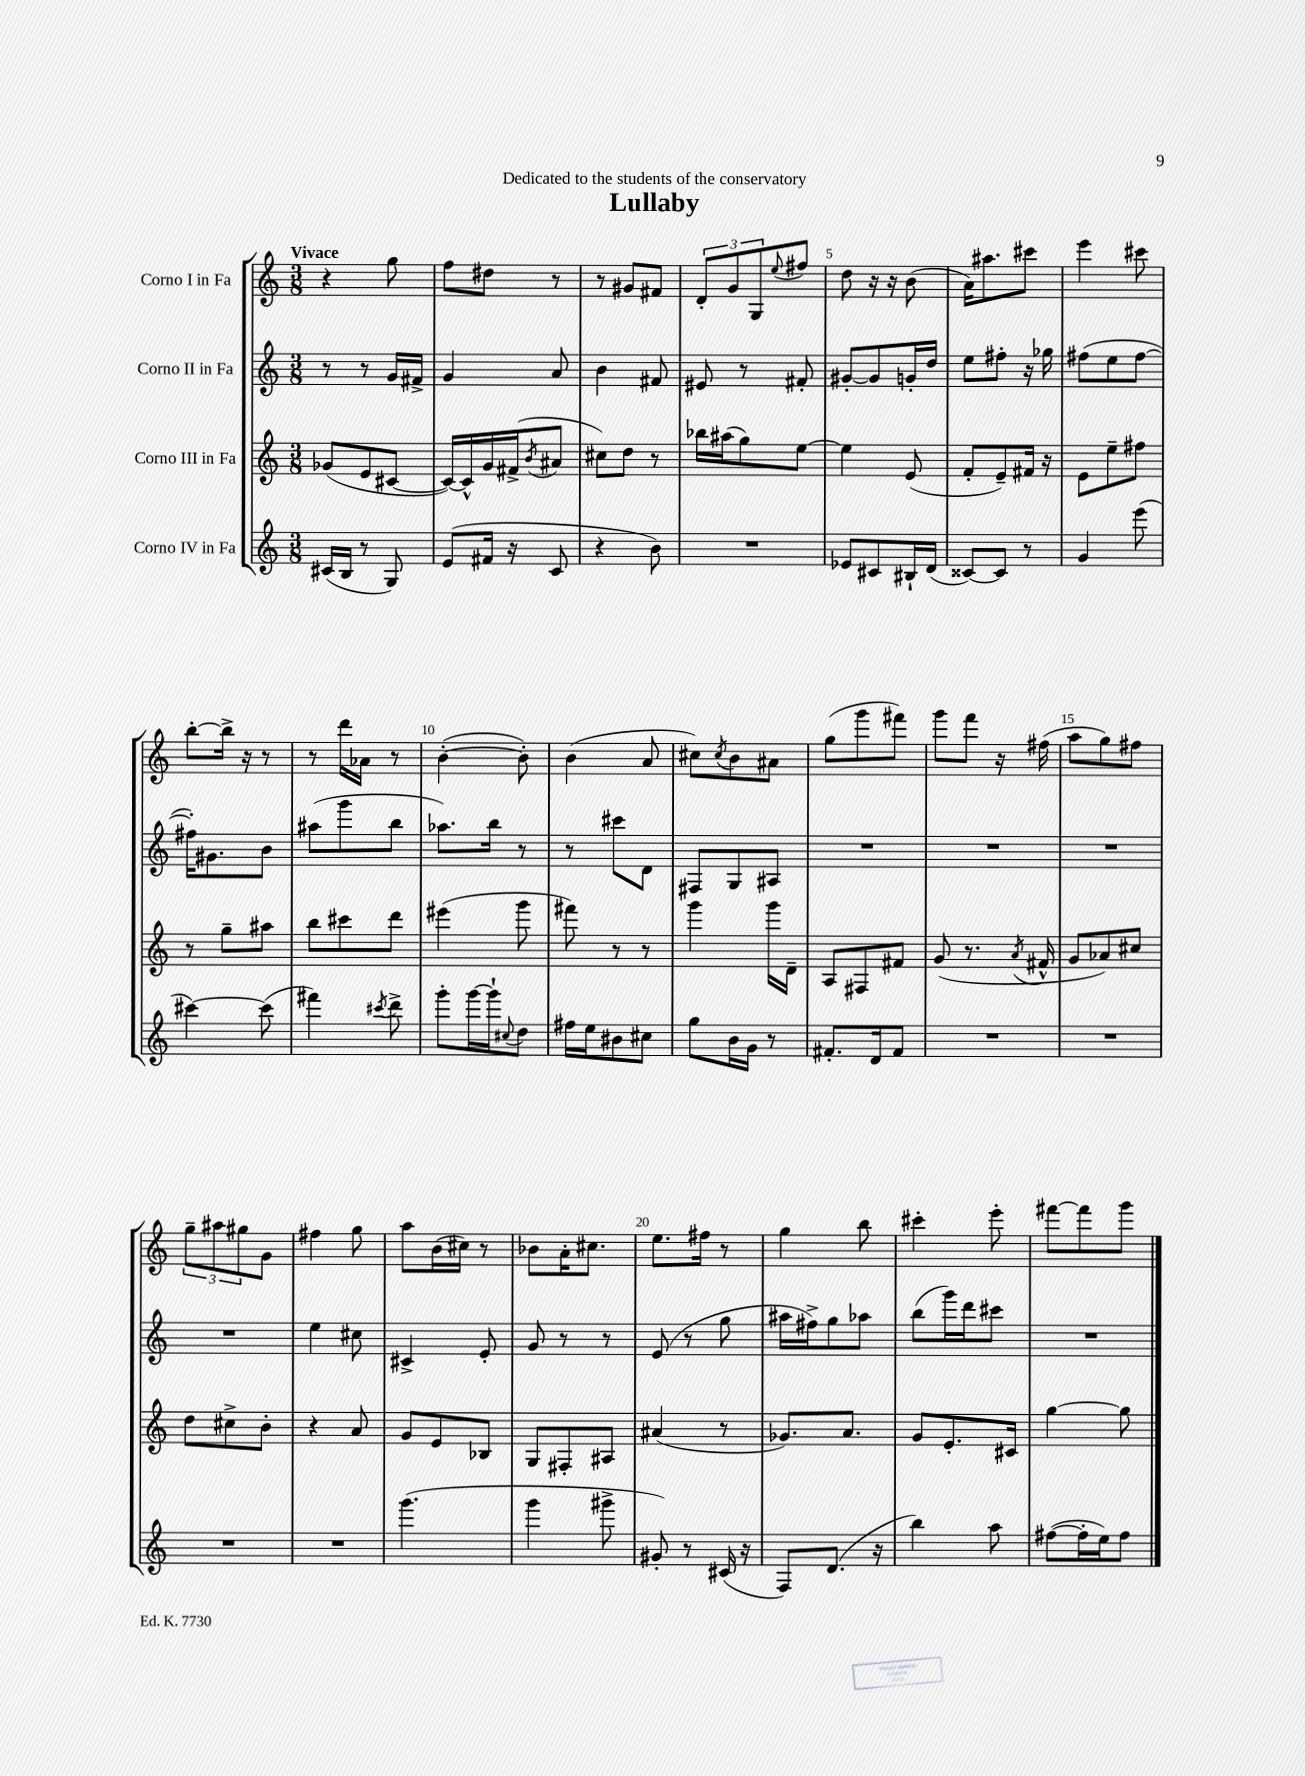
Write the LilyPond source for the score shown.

\header { title = "Lullaby" dedication = "Dedicated to the students of the conservatory" }
<<
\new StaffGroup <<
\new Staff = "s0" \with { instrumentName = "Corno I in Fa" } {
    \clef treble \key c \major \numericTimeSignature \time 3/8 \tempo "Vivace"
    r4 g''8 |
    f''8 dis''8 r8 |
    r8 gis'8 fis'8 |
    \tuplet 3/2 { d'8-. g'8 g8 } \appoggiatura { e''8 } fis''8 |
    d''8 r16 r16 b'8( |
    a'16) ais''8. cis'''8 |
    e'''4 cis'''8 |
    b''8~-. b''16-> r16 r8 |
    r8 d'''16 aes'16 r8 |
    b'4~-.( b'8-.) |
    b'4( a'8 |
    cis''8) \acciaccatura { cis''8 } b'8 ais'8 |
    g''8( g'''8 fis'''8) |
    g'''8 f'''8 r16 fis''16( |
    a''8 g''8) fis''8 |
    \tuplet 3/2 { g''8-- ais''8 gis''8 } g'8 |
    fis''4 g''8 |
    a''8 b'16( cis''16) r8 |
    bes'8 a'16-. cis''8. |
    e''8. fis''16 r8 |
    g''4 b''8 |
    cis'''4-. e'''8-. |
    fis'''8~ fis'''8 g'''8 \bar "|." |
}
\new Staff = "s1" \with { instrumentName = "Corno II in Fa" } {
    \clef treble \key c \major \numericTimeSignature \time 3/8
    r8 r8 g'16 fis'16-> |
    g'4 a'8 |
    b'4 fis'8 |
    eis'8 r8 fis'8-. |
    gis'8~-. gis'8 g'16-. d''16 |
    e''8 fis''8-. r16 ges''16 |
    fis''8( e''8 fis''8~ |
    fis''16-.) gis'8. b'8 |
    ais''8( g'''8 b''8 |
    aes''8.) b''16 r8 |
    r8 cis'''8 d'8 |
    fis8 g8 ais8 |
    R4. |
    R4. |
    R4. |
    R4. |
    e''4 cis''8 |
    cis'4-> e'8-. |
    g'8 r8 r8 |
    e'8( r8 g''8 |
    ais''16 fis''16->) g''8 aes''8 |
    b''8( g'''16) d'''16 cis'''8 |
    R4. \bar "|." |
}
\new Staff = "s2" \with { instrumentName = "Corno III in Fa" } {
    \clef treble \key c \major \numericTimeSignature \time 3/8
    ges'8( e'8 cis'8~ |
    cis'16~) cis'16-^ g'16 fis'16->( \acciaccatura { b'8 } ais'8 |
    cis''8) d''8 r8 |
    bes''16 ais''16( g''8) e''8~ |
    e''4 e'8( |
    f'8-. e'8--) fis'16 r16 |
    e'8 e''8-- fis''8 |
    r8 g''8-- ais''8 |
    b''8 cis'''8 d'''8 |
    eis'''4( g'''8 |
    fis'''8) r8 r8 |
    g'''4 g'''16 d'16-- |
    a8 fis8 fis'8 |
    g'8( r8. \acciaccatura { a'8 } fis'16-^ |
    g'8 aes'8) cis''8 |
    d''8 cis''8-> b'8-. |
    r4 a'8 |
    g'8 e'8 bes8 |
    g8 fis8-. ais8 |
    ais'4( r8 |
    ges'8.) a'8. |
    g'8 e'8.-. cis'16 |
    g''4~ g''8 \bar "|." |
}
\new Staff = "s3" \with { instrumentName = "Corno IV in Fa" } {
    \clef treble \key c \major \numericTimeSignature \time 3/8
    cis'16( b16 r8 g8) |
    e'8( fis'16 r16 c'8 |
    r4 b'8) |
    R4. |
    ees'8 cis'8 bis16-! d'16( |
    cisis'8~) cisis'8 r8 |
    g'4 e'''8( |
    cis'''4~) cis'''8( |
    fis'''4) \acciaccatura { cis'''8 } d'''8-> |
    g'''8-. g'''16~ g'''16-! \appoggiatura { cis''8 } d''8 |
    fis''16 e''16 bis'8 cis''8 |
    g''8 b'16 g'16 r8 |
    fis'8.-. d'16 fis'8 |
    R4. |
    R4. |
    R4. |
    R4. |
    g'''4.( |
    g'''4 gis'''8-> |
    gis'8-.) r8 cis'16( r16 |
    f8) d'8.( r16 |
    b''4) a''8 |
    fis''8~( fis''16-. e''16) fis''8 \bar "|." |
}
>>
>>
\layout { \context { \Score \override BarNumber.break-visibility = ##(#f #t #t) barNumberVisibility = #(every-nth-bar-number-visible 5) } }
